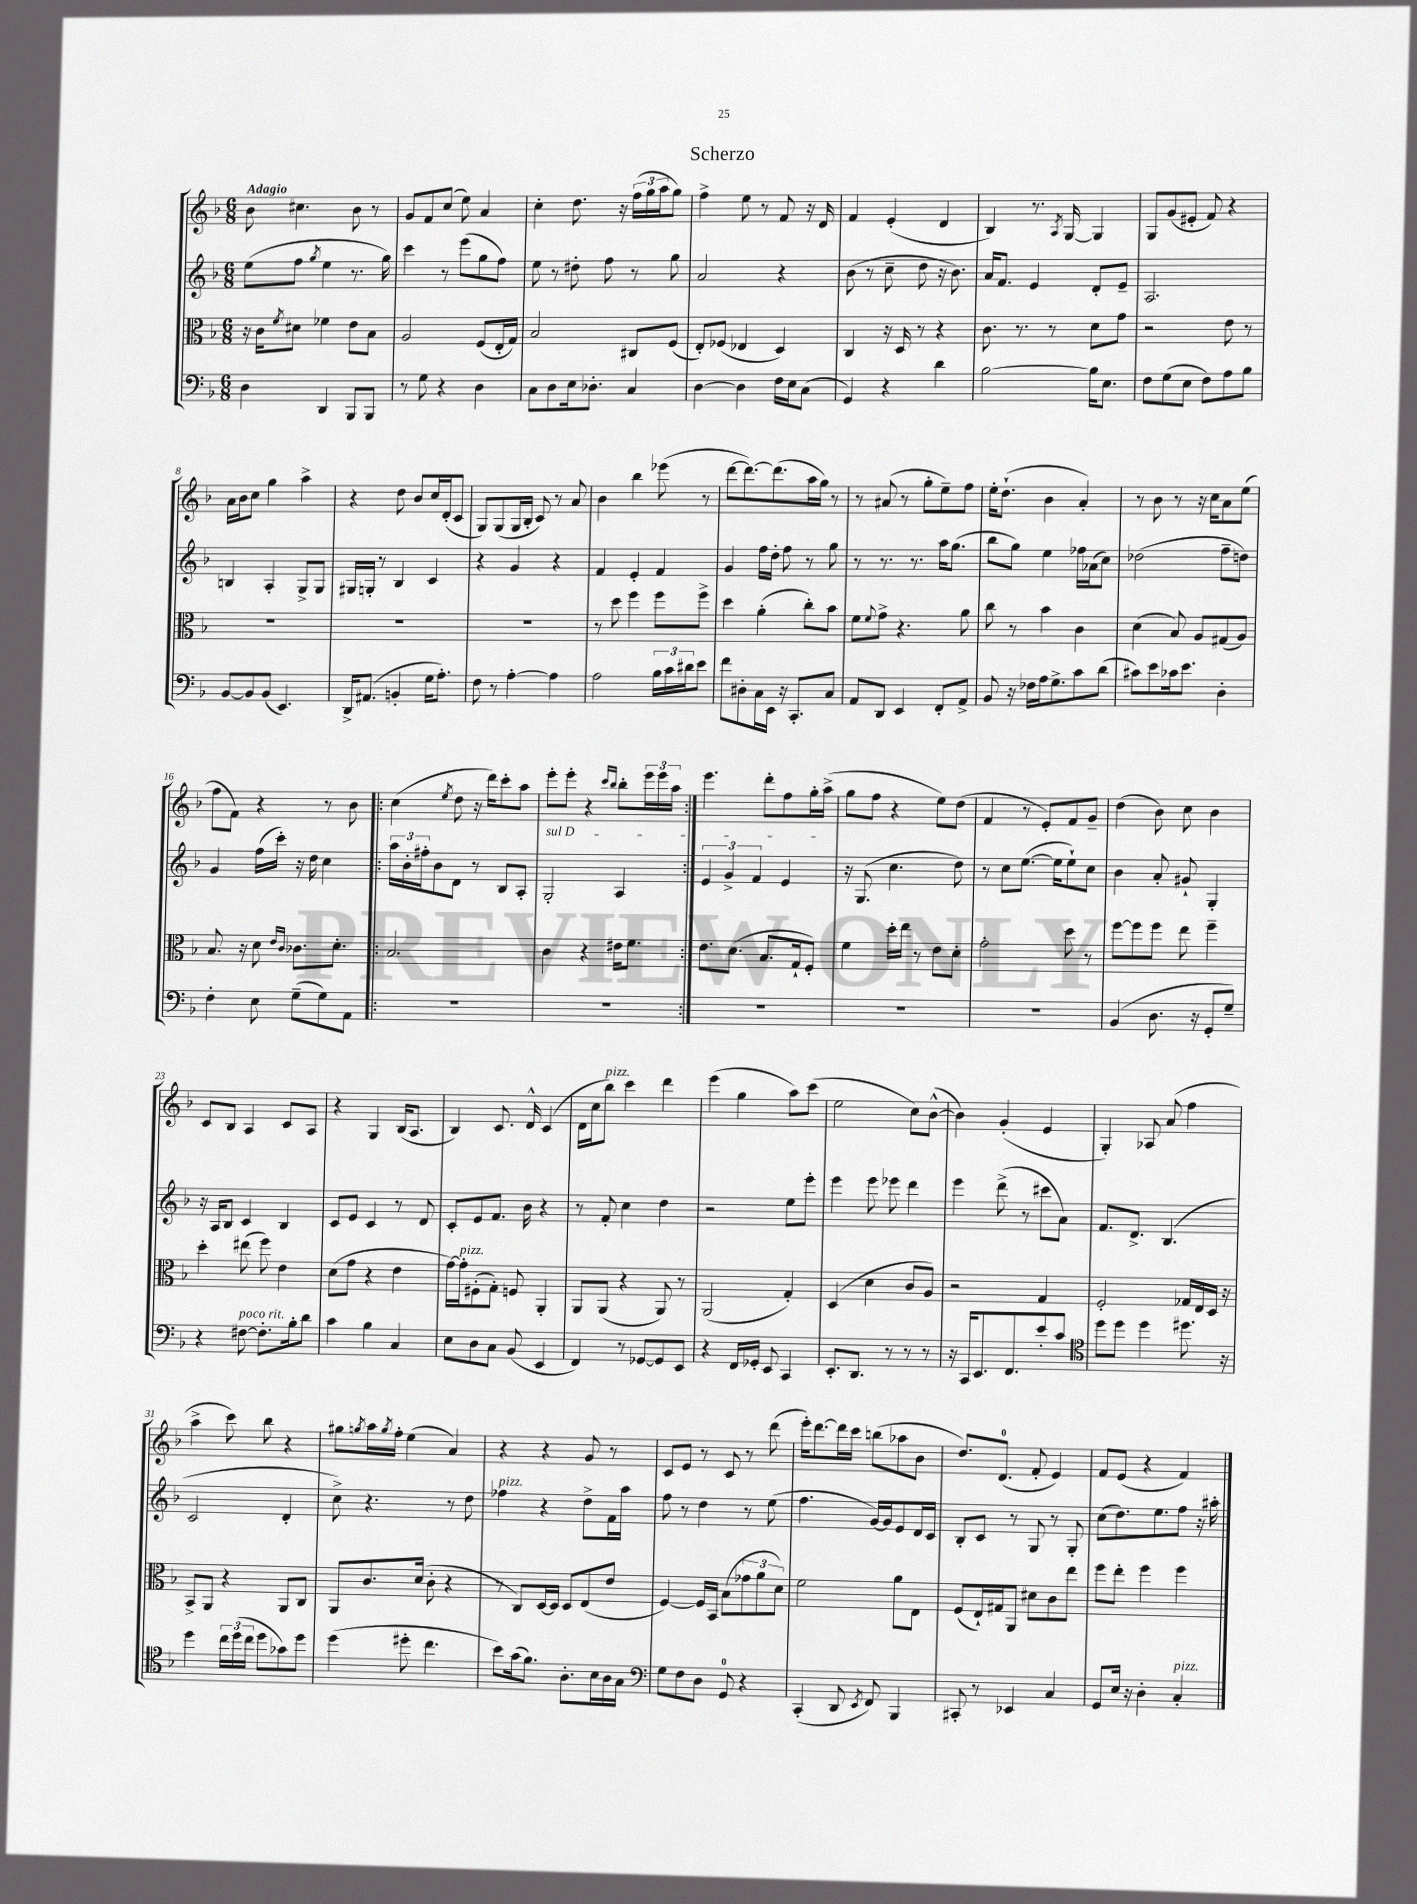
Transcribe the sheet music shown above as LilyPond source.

\header { title = "Scherzo" }
<<
\new StaffGroup <<
\new Staff = "s0" {
    \clef treble \key f \major \numericTimeSignature \time 6/8 \tempo "Adagio"
    bes'8 cis''4. bes'8 r8 |
    g'8 f'8 c''8( e''8) a'4 |
    c''4-. d''8. r16 \tuplet 3/2 { f''16( g''16 a''16 } g''8) |
    f''4-> e''8 r8 f'8 r16 d'16 |
    f'4 e'4-.( d'4 |
    bes4) r8. \acciaccatura { a8 } g16~ g4 |
    g8 g'8( eis'8-. f'8) r4 |
    a'16 bes'16 c''8 g''4 a''4-> |
    r4 d''8 bes'8 c''16 d'16-.( c'8 |
    g8) g8( g16 bes16-. c'8) r8 a'8 |
    bes'4 bes''4 ees'''8( r8 |
    d'''8~ d'''8.~) d'''8.( a''16 g''16) r8 |
    r8 ais'8( r8 g''8-. e''8--) f''8 |
    e''16-. d''8.-!( bes'4 a'4-.) |
    r8 bes'8 r8 r16 c''16 a'8 e''8( |
    f''8 f'8) r4 r8 bes'8 |
    \repeat volta 2 { c''4( \acciaccatura { e''8 } d''8 r16 d'''16) c'''8-. a''8 |
    e'''8-. e'''8-. r4 \grace { c'''16 bes''16 } bes''8-. \tuplet 3/2 { e'''16 e'''16 a''16 } | }
    e'''4. d'''8-. f''8 g''16-. a''16->( |
    g''8 f''8 r4 e''8) d''8( |
    f'4 r8 e'8-.) f'8 g'8-- |
    d''4( bes'8) c''8 bes'4 |
    c'8 bes8 a4 c'8 a8 |
    r4 g4 bes16( a8. |
    bes4) c'8. d'16-^ c'4( |
    d'16 c''16 bes''8^\markup { \italic "pizz." }) c'''4 d'''4 |
    e'''4( g''4 a''8) c'''8( |
    e''2 c''8) bes'8~-^( |
    bes'4) g'4-.( e'4 |
    g4-.) aes8 a'8( f''4 |
    a''4-> c'''8) bes''8 r4 |
    gis''8 \acciaccatura { g''8 } a''16 \acciaccatura { g''8 } f''16-. e''4( a'4) |
    r4 r4 g'8 r8 |
    c'8 e'8 r8 c'8 r8 d'''8( |
    e'''16-.) d'''8.~ d'''16 c'''16 b''8( aes''8 bes'8 |
    d''8.) d'8.-0( f'8-. e'4) |
    f'8 e'8( r4 f'4) \bar "|." |
}
\new Staff = "s1" {
    \clef treble \key f \major \numericTimeSignature \time 6/8
    e''8( f''8 \acciaccatura { g''8 } e''4 r8. g''16) |
    c'''4 r8 e'''8( g''8 f''8) |
    e''8 r8 dis''8-. f''8 r8 g''8 |
    a'2 r4 |
    bes'8( r8 c''8-- d''8 r16 bes'8.) |
    a'16 f'8. e'4 d'8-. e'8-- |
    a2. |
    b4 a4-. g8-> g8 |
    gis16 g16-. r8 bes4 c'4 |
    r4 g'4 r4 |
    f'4 e'4-. f'4 |
    g'4 f''16 d''16-. f''8 r8 g''8 |
    r8 r8. r8. a''16 g''8.( |
    bes''8 g''8) e''4 fes''16 aes'16( c''8) |
    des''2( f''8-- d''8) |
    g'4 f''16( c'''16-.) r16 d''16 c''4 |
    \repeat volta 2 { \tuplet 3/2 { a''16 bes'16-. fis''16-. } bes'8 d'8 r8 bes8 a8-. |
    \once \override TextSpanner.bound-details.left.text = \markup { \italic "sul D" } g2-.\startTextSpan a4 | }
    \tuplet 3/2 { e'4 g'4-> f'4 } e'4\stopTextSpan |
    r16 g8.( c''4. d''8) |
    r8 c''8 e''8.~( e''16 e''8-!) c''8 |
    bes'4 a'8-. gis'8-! g4-. |
    r16 a16 bes8 c'4 bes4 |
    c'8 e'8 c'4 r8 d'8 |
    c'8-. e'8 f'8. bes'16 r4 |
    r8 f'8-. c''4 d''4 |
    r2 e''8 e'''8-. |
    e'''4 e'''8 ees'''8 d'''4 |
    e'''4 d'''8->( r8 cis'''8 a'8) |
    f'8. d'8.-> bes4.( |
    c'2 d'4-. |
    c''8->) r4. r8 d''8 |
    fes''4^\markup { \italic "pizz." } r4 d''8-> f'16 a''16 |
    f''8 r8 d''4 r8 e''8( |
    f''4. g'16~) g'16 e'8 d'16 c'16 |
    bes8-. c'8 r8 g8 r8 g8-. |
    c''8( d''8.) e''8. f''8 r16 ais''16-. \bar "|." |
}
\new Staff = "s2" {
    \clef alto \key f \major \numericTimeSignature \time 6/8
    r16 c'16 \acciaccatura { f'8 } dis'8 fes'4 e'8 bes8 |
    a2 f8( e16-. g16) |
    bes2 cis8 f8( |
    e8-.) fes8( ees4 d4) |
    c4 r16 d16 r8 r4 |
    c'8. r8. r8 d'8 g'8 |
    r2 e'8 r8 |
    R2. |
    R2. |
    R2. |
    r8 d''8 f''4 f''8 f''8-> |
    d''4 a'4-.( c''8-.) bes'8 |
    f'8 \appoggiatura { f'8 } g'8-> r4. a'8 |
    c''8 r8 bes'4 c'4 |
    d'4( bes8) a8 gis8( a8) |
    bes8. r16 d'8 \grace { e'16 c'16 } ces'8. d'8.-. |
    \repeat volta 2 { bes2. |
    c'4 r4 eis'16 f'8. | }
    e'8. d'8.( bes8. g16-! f8-.) |
    f'4 d''16-. e''16 r8 e'8 d'8-. |
    g'2-. d''8 r8 |
    f''8~ f''8 f''8 e''8 f''4-- |
    d''4-. eis''8( f''8) e'4 |
    d'8( g'8 r4 e'4 |
    g'16~) g'16-.^\markup { \italic "pizz." } fis8-.( g8-.) f8 a,4-. |
    a,8 a,8( r4 a,8) r8 |
    a,2( g4-.) |
    d4( d'4 c'8 a8) |
    r2 g4 |
    f2-. ges16 e16 d16 r16 |
    bes,8-> a,8 r4 a,8 c8 |
    a,8 c'8. d'16( c'8-. r4 |
    r8 c8) d16~ d16 d8 e8( e'8 |
    f4~) f16 bes,16 bes8( \tuplet 3/2 { ges'8 a'8 d'8) } |
    f'2 a'8 e8 |
    f8( e16-!) gis16 a,8 dis'8 c'8 e''8 |
    f''8 e''8-. f''4 f''4 \bar "|." |
}
\new Staff = "s3" {
    \clef bass \key f \major \numericTimeSignature \time 6/8
    d4 d,4 bes,,8 bes,,8 |
    r8 g8 r4 d4 |
    c8 d8 e16 des8.-. c4 |
    d4~ d4 f16 e16 c8( |
    g,4) r4 d'4 |
    bes2~ bes16 e8. |
    f8 g8( e8 f8) a8 bes8 |
    bes,8~ bes,8 bes,8( e,4.) |
    d,16-> ais,8.( b,4-. g16 a8.-.) |
    f8 r8 a4~-. a4 |
    a2 \tuplet 3/2 { bes16 c'16 dis'16 } e'8 |
    f'8 dis8-. c16 e,16 r16 c,8.-. c8 |
    a,8 d,8 e,4 f,8-. a,8-> |
    bes,8 r16 fes16 a16 g8.-> c'8 d'8( |
    cis'8) e'8 ces'16 e'8. d4-. |
    f4-. e8 g8--( g8) a,8 |
    \repeat volta 2 { R2. |
    R2. | }
    R2. |
    R2. |
    R2. |
    bes,4( d8. r16 g,8-. g8--) |
    r4 fis8~^\markup { \italic "poco rit." } fis8.-. bes16-. d'8 |
    c'4 bes4 c4 |
    e8 d8 c8 bes,8( e,4 |
    f,4) r8 ges,8~ ges,8 e,8 |
    r4 f,16 ges,16-. e,8 c,4 |
    e,8.-. d,8. r8 r8 r8 |
    r16 c,16 e,8. f,8. e'8-. c'8 |
    \clef tenor d''8 d''8 d''4 dis''8. r16 |
    d''4 \tuplet 3/2 { c''16 d''16( c''16 } d''8 ges'8) d''8 |
    d''4( dis''8-. c''4. |
    bes'8) g'16( f'8.) a8.-. bes16 a16 g16 |
    \clef bass g8 f8 d8 g,8-0 r4 |
    c,4-.( d,8 \acciaccatura { e,8 } f,8) bes,,4 |
    cis,8-. r8 ees,4 c4 |
    g,8 e16 r16 d4-. c4-.^\markup { \italic "pizz." } \bar "|." |
}
>>
>>
